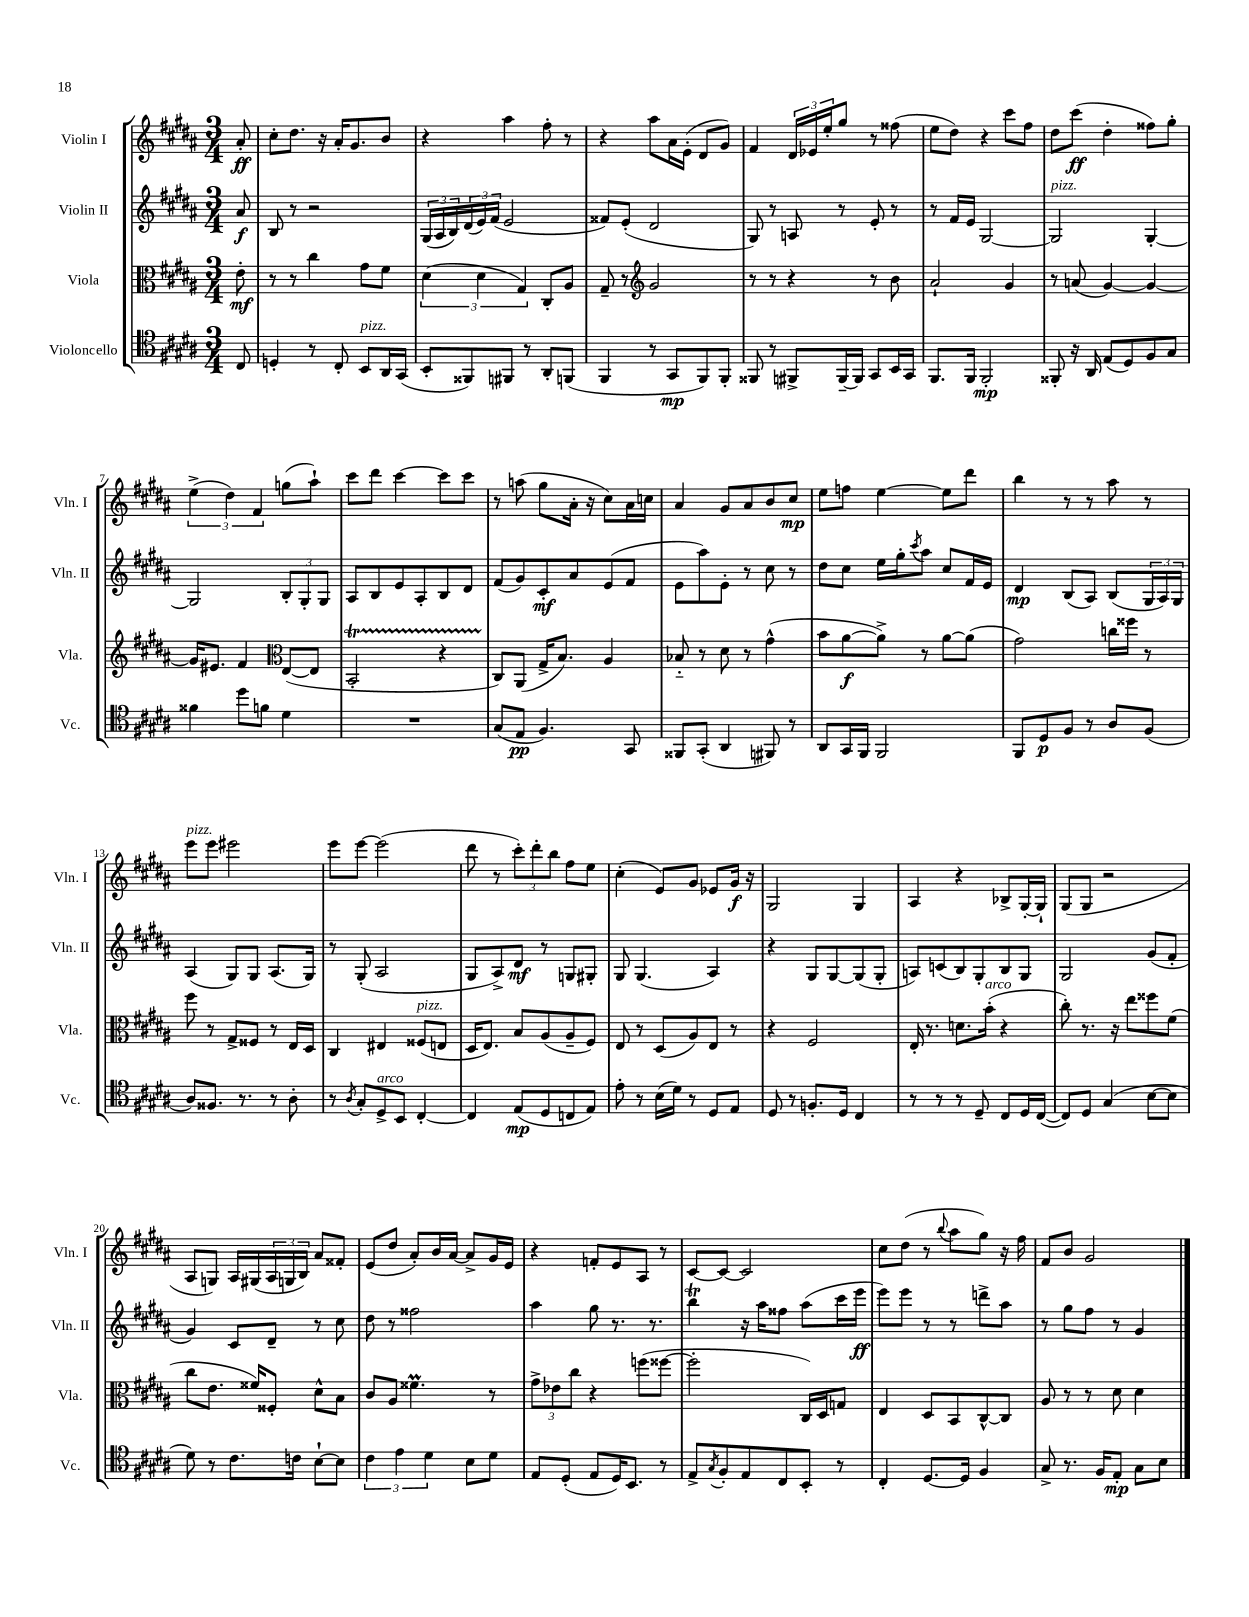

**kern	**kern	**kern	**kern
*staff4	*staff3	*staff2	*staff1
*clefC4	*clefC3	*clefG2	*clefG2
*k[f#c#g#d#a#]	*k[f#c#g#d#a#]	*k[f#c#g#d#a#]	*k[f#c#g#d#a#]
*M3/4	*M3/4	*M3/4	*M3/4
8C#	8e'	8a#	8a#'
=	=	=	=
4D'	8r	8B	8cc#'
.	8r	8r	8.dd#
8r	4cc#	2r	.
.	.	.	16r
8C#'	.	.	16a#'
.	.	.	8.g#
8BB	8g#	.	.
16AA#	8f#	.	8b
(16GG#	.	.	.
=	=	=	=
8BB'	(6d#	(24G#	4r
.	.	24A#	.
.	.	24B)	.
8FF##)	.	(24d#	.
.	6d#	24e)	.
.	.	(24f#	.
8FF#	.	2e	4aa#
.	6G#)	.	.
8r	.	.	.
8AA#'	8C#'	.	8ff#'
(8FF	8A#	.	8r
=	=	=	=
4FF#	8G#~	8f##)	4r
.	8r	(8e'	.
*	*clefG2	*	*
8r	2g#	2d#	8aa#
8GG#	.	.	16a#
.	.	.	(16e'
8FF#)	.	.	8d#
8FF#'	.	.	8g#)
=	=	=	=
8FF##	8r	8G#)	4f#
8r	8r	8r	.
8FF#^	4r	8A	24d#
.	.	.	24e-
.	.	.	24ee'
[16FF#~	.	8r	8gg#
16FF#]	.	.	.
8GG#	8r	8e'	8r
16BB	8b	8r	(8ff##
16GG#	.	.	.
=	=	=	=
8.FF#	2a#`	8r	8ee
.	.	16f#	8dd#)
16FF#	.	16e	.
2FF#'	.	[2G#	4r
.	4g#	.	8ccc#
.	.	.	8ff#
=	=	=	=
8FF##'	8r	2G#]	8dd#
16r	(8a	.	(8ccc#
16AA#	.	.	.
(8E	[4g#)	.	4dd#'
8D#)	.	.	.
8F#	4g#_	[4G#'	8ff##)
8G#	.	.	8gg#'
=	=	=	=
4f##	16g#]	2G#]	(6ee^
.	8.e#	.	.
.	.	.	6dd#)
8dd#	4f#	.	.
.	.	.	6f#
8f	.	.	.
*	*clefC3	*	*
4d#	([8E	12B'	(8gg
.	.	12G#'	.
.	8E]	.	8aa#`)
.	.	12G#	.
=	=	=	=
2.r	2BB'	8A#	8ccc#
.	.	8B	8ddd#
.	.	8e	[4ccc#
.	.	8A#'	.
.	4r	8B	8ccc#]
.	.	8d#	8ccc#
=	=	=	=
(8G#	8C#)	(8f#	8r
8E	(8AA#	8g#)	(8aa
4.F#)	16G#^	8c#'	8gg#
.	8.B)	.	.
.	.	8a#	16a#'
.	.	.	16r
.	4A#	(8e	8cc#)
8GG#	.	8f#	16a#
.	.	.	16cc
=	=	=	=
8FF##	8B-'~	8e	4a#
(8GG#'	8r	8aa#)	.
4AA#	8d#	8e'	8g#
.	8r	8r	8a#
8FF#)	(4g#^^	8cc#	8b
8r	.	8r	8cc#
=	=	=	=
8AA#	8b	8dd#	8ee
16GG#	[8a#	8cc#	8ff
16FF#	.	.	.
2FF#	8a#^])	16ee	[4ee
.	.	16gg#'	.
.	.	8qccc#	.
.	8r	8aa#	.
.	[8a#	8cc#	8ee]
.	(8a#]	16f#	8ddd#
.	.	16e	.
=	=	=	=
8FF#	2g#)	4d#	4bb
8D#	.	.	.
8F#	.	(8B	8r
8r	.	8A#)	8r
8A#	16cc	(8B	8aa#
.	16ff##	.	.
(8F#	8r	24G#	8r
.	.	24A#)	.
.	.	24G#	.
=	=	=	=
8A#)	8ff#	(4A#	8eee
8.F##	8r	.	8eee
.	8G#^	8G#)	2eee#
8.r	.	.	.
.	8F##	8G#	.
8r	8r	(8.A#	.
8A#'	16E	.	.
.	16D#	16G#)	.
=	=	=	=
8r	4C#	8r	8eee
8qA#	.	.	.
8G#'	.	(8G#'	[8eee
8D#^	4E#	2A#	(2eee]
8BB	.	.	.
[4C#'	(8F##	.	.
.	8E	.	.
=	=	=	=
4C#]	16D#	8G#	8ddd#
.	8.E)	.	.
.	.	8A#^)	8r
(8E	8B	8d#	12ccc#')
.	.	.	12ddd#'
8D#	(8A#	8r	.
.	.	.	12bb
8C	8A#~	8G	8ff#
8E)	8F#)	8G#'	8ee
=	=	=	=
8e'	8E	8G#	(4cc#'
8r	8r	(4.G#	.
(16B	(8D#	.	8e)
16d#)	.	.	.
8r	8A#)	.	8g#
8D#	8E	4A#)	8e-
8E	8r	.	16g#
.	.	.	16r
=	=	=	=
8D#	4r	4r	2G#
8r	.	.	.
8.F'	2F#	8G#	.
.	.	[8G#	.
16D#	.	.	.
4C#	.	(8G#]	4G#
.	.	8G#'	.
=	=	=	=
8r	16E'	8A)	4A#
.	8.r	.	.
8r	.	(8c	.
8r	8.d	8B)	4r
8D#~	.	8G#'	.
.	(16b'	.	.
8C#	4r	8B	8B-^
16D#	.	8G#	[16G#'
([16C#	.	.	16G#`]
=	=	=	=
8C#])	8cc#')	2G#	(8G#
8D#	8.r	.	8G#
(4G#	.	.	2r
.	16r	.	.
.	8ee	.	.
[8B	8ff##	(8g#	.
8B]	(8f#	8f#'	.
=	=	=	=
8d#)	8cc#	4g#)	8A#
8r	8.e	.	8G)
8.c#	.	8c#	16A#
.	16f##)	.	(16G#
.	8F##'	8d#~	24A#
.	.	.	24G
16c	.	.	.
.	.	.	24B)
[8B`	8d#^^	8r	8a#
8B]	8B	8cc#	8f##'
=	=	=	=
6c#	8c#	8dd#	(8e
.	8A#	8r	8dd#
6e	.	.	.
.	4.f##	2ff##	8a#')
6d#	.	.	.
.	.	.	16b
.	.	.	[16a#
8B	.	.	8a#^]
8d#	8r	.	16g#
.	.	.	16e
=	=	=	=
8E	12g#^	4aa#	4r
.	12e-	.	.
(8D#'	.	.	.
.	12cc#	.	.
8E	4r	8gg#	8f'
16D#)	.	8.r	8e
8.BB	.	.	.
.	(8ff	.	8A#
.	.	8.r	.
8r	[8ff##	.	8r
=	=	=	=
8E^	2ff##']	4bb	[8c#
8qG#	.	.	.
8F#'	.	.	8c#_
8E	.	16r	2c#]
.	.	16aa#	.
8C#	.	8ff##	.
8BB'	16C#)	(8aa#	.
.	16D#	.	.
8r	8G	16ccc#	.
.	.	16eee	.
=	=	=	=
4C#'	4E	8eee)	8cc#
.	.	8eee	(8dd#
[8.D#	8D#	8r	8r
.	.	.	8qqbb
.	8BB	8r	8aa#
16D#]	.	.	.
4F#	[8C#^^	8ddd^	8gg#)
.	8C#]	8aa#	16r
.	.	.	16ff#
=	=	=	=
8G#^	8A#	8r	8f#
8.r	8r	8gg#	8b
.	8r	8ff#	2g#
16F#	.	.	.
8E'	8d#	8r	.
8G#	4d#	4g#	.
8B	.	.	.
==	==	==	==
*-	*-	*-	*-
